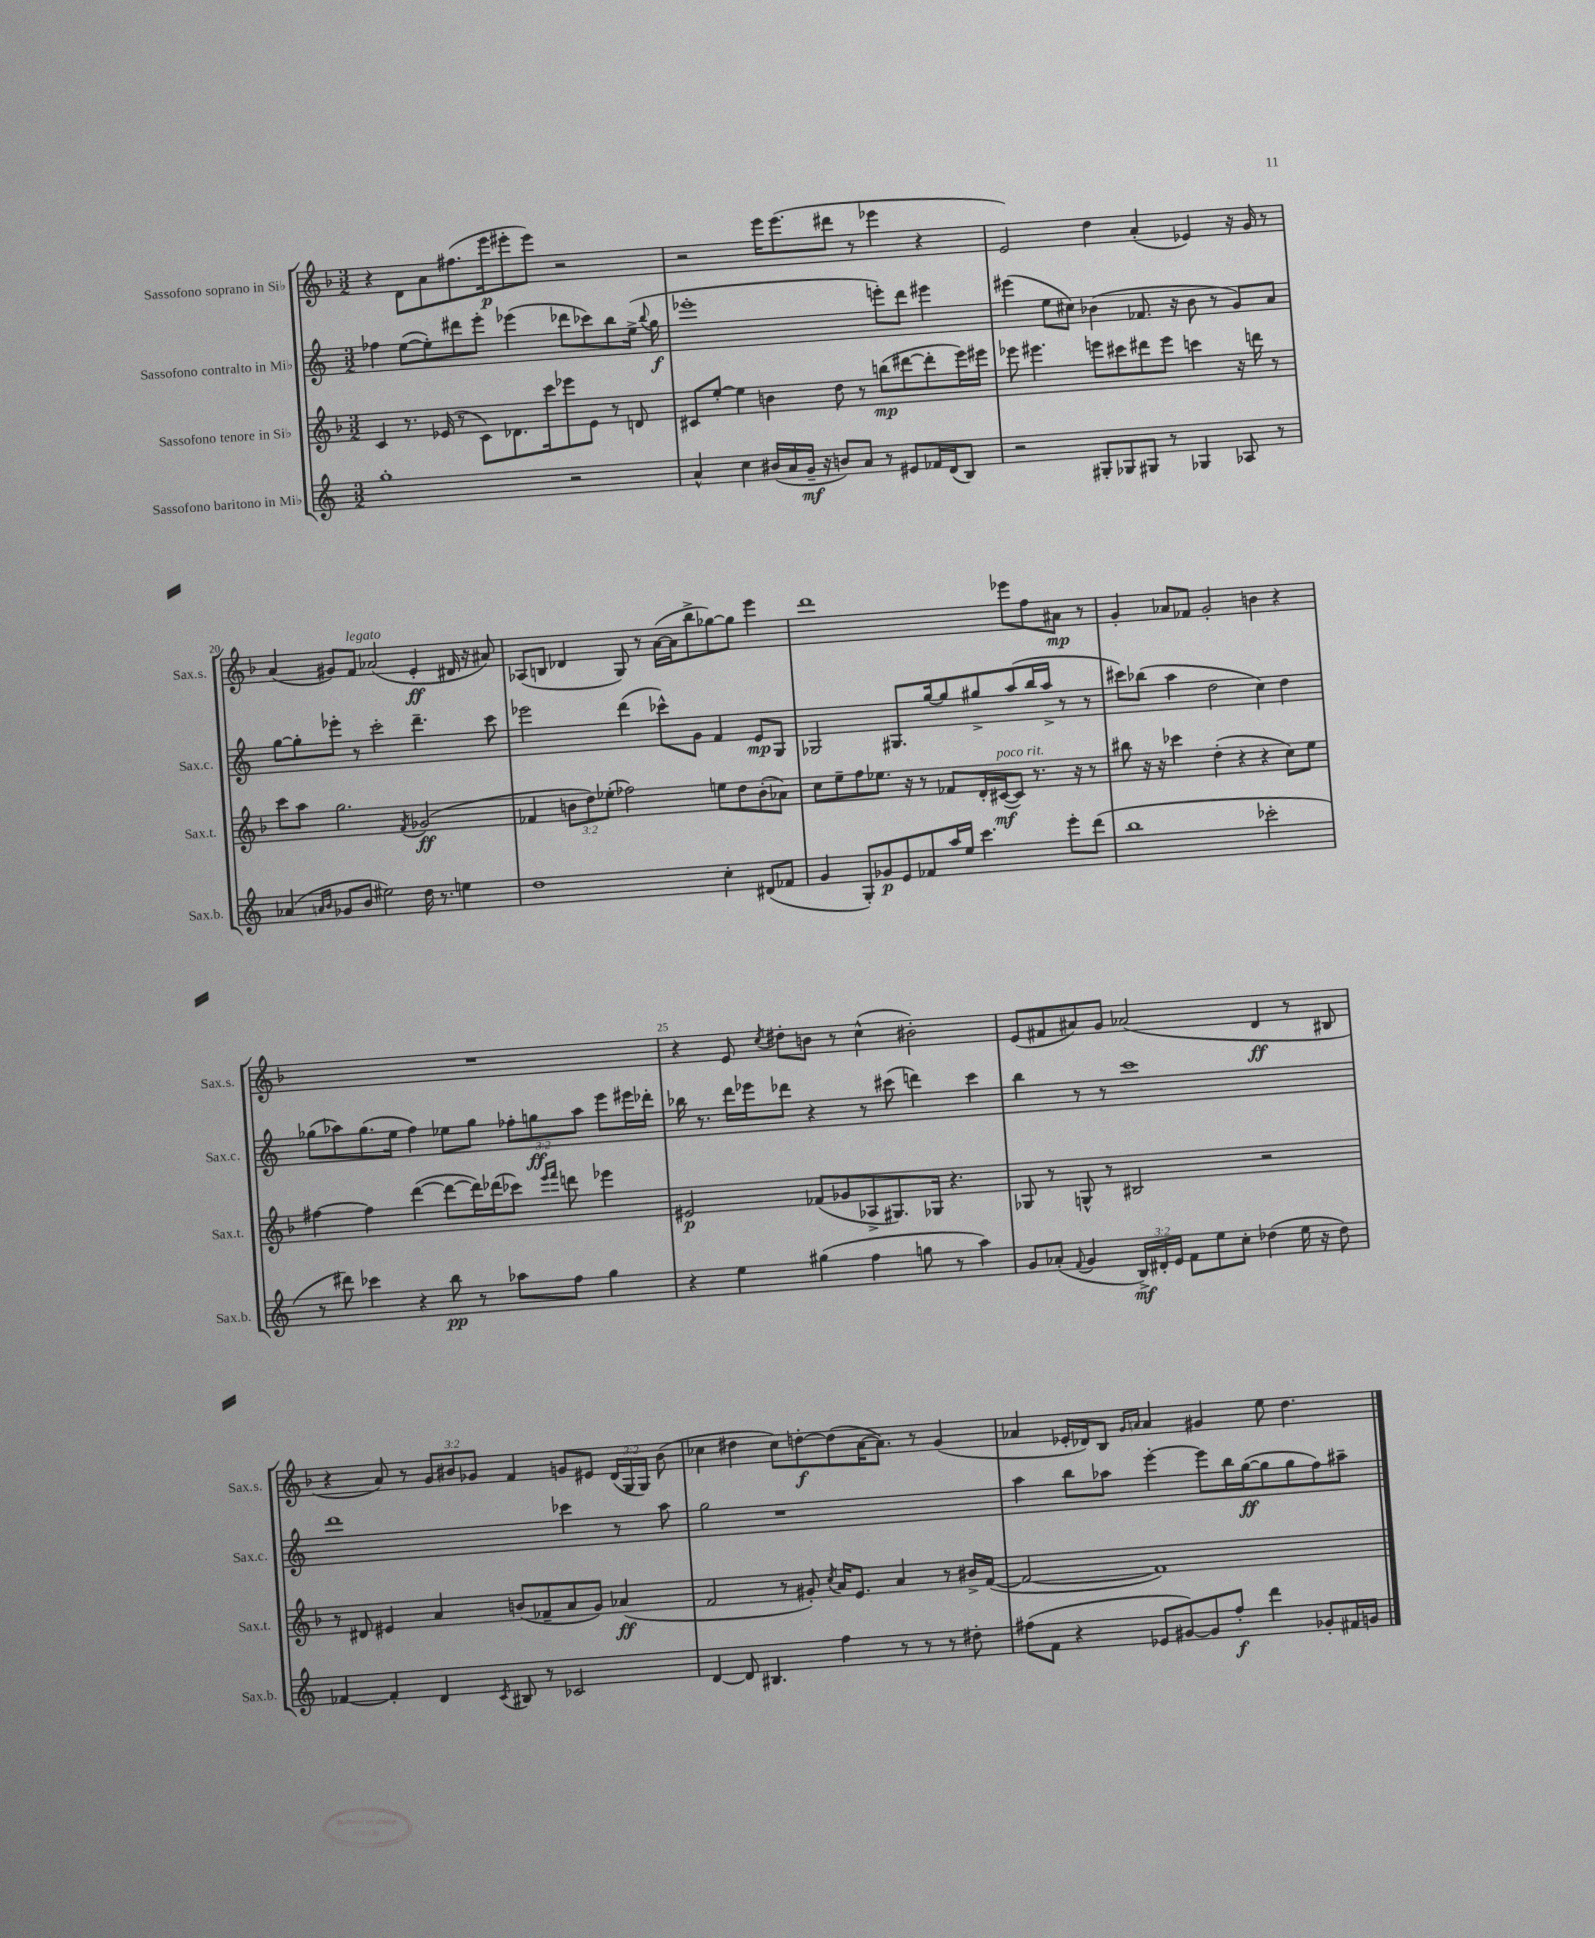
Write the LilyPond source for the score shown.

<<
\new StaffGroup <<
\new Staff = "s0" \with { instrumentName = "Sassofono soprano in Sib" shortInstrumentName = "Sax.s." } {
    \clef treble \key f \major \numericTimeSignature \time 3/2 \override Staff.TupletNumber.text = #tuplet-number::calc-fraction-text
    \autoBeamOff r4 d'8[ a'8 fis''8.( e'''16\p eis'''8-. eis'''8]) r2 |
    r2 e'''16[ e'''8.( dis'''8] r8 ees'''4 r4 |
    e'2) d''4 a'4-.( ees'4) r16 g'16 r8 |
    a'4( gis'8[) f'8]^\markup { \italic "legato" } aes'2( e'4-.\ff dis'16 r16 ais'8) |
    aes8[( b8] des'4 g8) r8 a'16[~( a'16 bes''8-> ges''8~) ges''8] e'''4 |
    d'''1 ees'''8[ f''8 ais'8]\mp r8 |
    g'4-. aes'8[ fes'8] g'2-. b'4 r4 |
    R1. |
    r4 e'8 \acciaccatura { c''8 } dis''8[-. b'8] r8 c''4-^( bis'2-.) |
    e'8[( fis'8 ais'8) g'8] aes'2( d'4\ff r8 bis8 |
    r4 a'8) r8 \tuplet 3/2 { g'8[ bis'8 ges'8] } f'4 g'8[ eis'8] \tuplet 3/2 { d'16[( g16 g16]) } bis'8( |
    ces''4 dis''4 ces''8[) d''8~-.\f d''8( a'16~ a'8.]) r8 g'4( |
    aes'4 ees'16[-. des'16) bes8] \grace { g'16[ a'16] } a'4 gis'4 e''8 d''4. \bar "|." |
}
\new Staff = "s1" \with { instrumentName = "Sassofono contralto in Mib" shortInstrumentName = "Sax.c." } {
    \clef treble \key c \major \numericTimeSignature \time 3/2 \override Staff.TupletNumber.text = #tuplet-number::calc-fraction-text
    \autoBeamOff fes''4 e''8[~( e''8-.) dis'''8 e'''8]-. ees'''4( des'''8[ ces'''8) b''8 e''16]->( \appoggiatura { b''8 } g''16\f |
    ees'''1-. e'''8[-.) d'''8] eis'''4 |
    eis'''4( e''8[ cis''8]) bes'4( fes'8. r16 bes'8 r8 g'8[) a'8] |
    g''8[~ g''8-. ees'''8]-. r8 c'''2-. d'''4.-- c'''8 |
    ees'''2 d'''4( ces'''8[-^) g'8] f'4 e'8[\mp g8] |
    ges2 gis8.[ g''16~ g''8 gis''8-> a''8( b''16 a''16]-> r8 r8 |
    cis'''8[) bes''8]( a''4 d''2 c''4) d''4 |
    ges''8[( aes''8) ges''8.( e''16] f''4) ees''8[ ges''8] \tuplet 3/2 { fes''8[-. g''8\ff aes''8] } e'''8[ eis'''16 des'''16]-. |
    bes''16 r8. d'''16[ ees'''16 des'''8] r4 r8 cis'''8( d'''4) cis'''4 |
    b''4 r8 r8 c'''1 |
    d'''1 ces'''4 r8 a''8 |
    g''2 r1 |
    a''4 b''8[ aes''8] e'''4~-. e'''8[ b''16 g''16~\ff( g''8 g''8 f''8) ais''8]-- \bar "|." |
}
\new Staff = "s2" \with { instrumentName = "Sassofono tenore in Sib" shortInstrumentName = "Sax.t." } {
    \clef treble \key f \major \numericTimeSignature \time 3/2 \override Staff.TupletNumber.text = #tuplet-number::calc-fraction-text
    \autoBeamOff c'4 r8. ees'16( r8 c'8[) des'8. c'''16 ees'''8 ees'8] r8 d'8 |
    cis'8[ e''8]~-. e''4 b'4 d''8 r8 b''8[\mp( dis'''8~ dis'''8-. e'''16) eis'''16] |
    ees'''8 eis'''4. e'''8[ cis'''8 dis'''8 e'''8] c'''4 r16 d'''16 r8 |
    c'''8[ a''8] g''2. \acciaccatura { f'8 } ges'2\ff( |
    fes'4 \tuplet 3/2 { b'8[ d''8) ees''8]-.( } fes''2) e''8[ d''8 b'8-.( aes'8]) |
    c''8[ e''8-- f''8 ees''8.] r16 r8 fes'8[ d'16-. cis'16~\mf^\markup { \italic "poco rit." }( cis'8]) r8. r16 r8 |
    bis''8 r16 r16 ces'''4 d''4-.( r4 r4 c''8[) e''8] |
    fis''4~ fis''4 d'''4~( d'''8[~ d'''16) des'''16( ces'''8]) \grace { e'''16[ f'''16] } d'''8 ees'''4 |
    eis'2\p fes'8[( ges'8 aes8-> gis8.) ges16] r4. |
    ges8 r8 g8-^ r8 bis2 r2 |
    r8 dis'8 eis'4 a'4 b'8[( fes'8-- a'8 g'8]) aes'4\ff( |
    f'2 r8 gis'8-.) \acciaccatura { c''8 } a'16[ e'8.] a'4 r8 bis'16[-> f'16]~( |
    f'2~ f'1) \bar "|." |
}
\new Staff = "s3" \with { instrumentName = "Sassofono baritono in Mib" shortInstrumentName = "Sax.b." } {
    \clef treble \key c \major \numericTimeSignature \time 3/2 \override Staff.TupletNumber.text = #tuplet-number::calc-fraction-text
    \autoBeamOff g''1-. r2 |
    a'4-^ c''4 bis'16[( a'16 g'16]--\mf r16 b'8[) a'8] r8 eis'8[ fes'16 d'16( b8]) |
    r2 gis8[-. ges8 gis8] r8 ges4 aes8 r8 |
    aes'4( \grace { a'16[ b'16] } ges'8[ b'8] eis''2) d''16 r8. e''4 |
    d''1 c''4-. dis'8[( fes'8] |
    g'4 g8[-.) ges'8\p e'8 fes'8 a''16 e''16] c'''4. e'''8[-. d'''8]( |
    b''1 ces'''2-. |
    r8 dis'''8) ces'''4 r4 b''8\pp r8 aes''8[ f''8] g''4 |
    r4 e''4 gis''4( f''4 g''8 r8 a''4) |
    g'8[ aes'8]-.( \appoggiatura { f'8 } g'4 \tuplet 3/2 { b16[->\mf) dis'16-. e'16] } f'8[ e''8 c''8]-. des''4( e''16 r16 des''8) |
    fes'4~ fes'4-. d'4 \acciaccatura { c'8 } bis8 r8 ces'2 |
    d'4~ d'8 bis4. f''4 r8 r8 r8 dis''8-. |
    fis''8[( f'8] r4 ees'8[ gis'8~) gis'8 fis''8]-.\f d'''4 ges'8[-. fis'16 g'16] \bar "|." |
}
>>
>>
\layout { \context { \Score currentBarNumber = #17 \override BarNumber.break-visibility = ##(#f #t #t) barNumberVisibility = #(every-nth-bar-number-visible 5) } }
